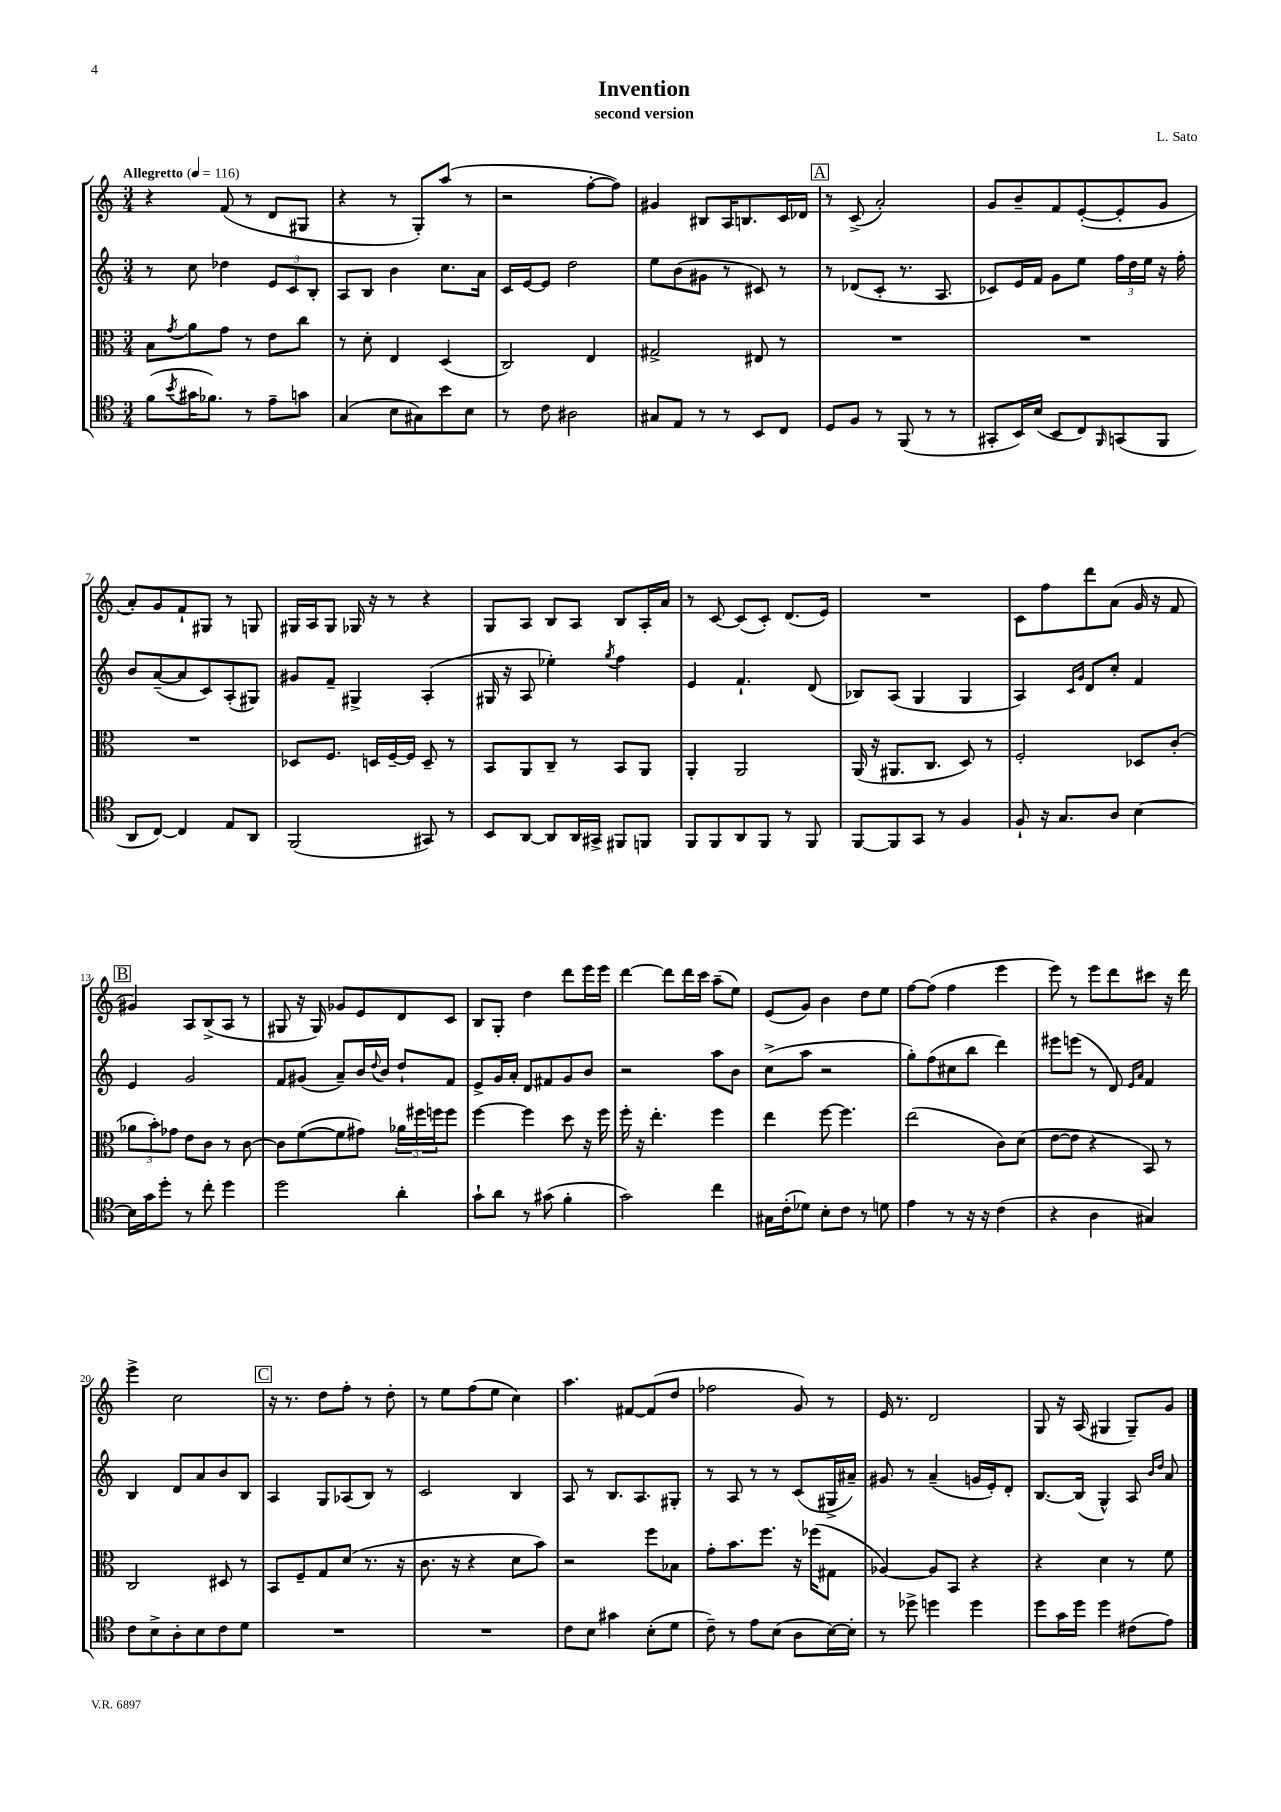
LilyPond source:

\header { title = "Invention" composer = "L. Sato" subtitle = "second version" }
<<
\new StaffGroup <<
\new Staff = "s0" {
    \clef treble \key c \major \numericTimeSignature \time 3/4 \tempo "Allegretto" 4 = 116
    r4 f'8( r8 d'8 gis8 |
    r4 r8 g8-.) a''8( r8 |
    r2 f''8~-. f''8) |
    gis'4 bis8 a16 b8. c'16 des'16 |
    \mark \markup { \box "A" } r8 c'8->( a'2-.) |
    g'8 b'8-- f'8 e'8~-.( e'8-. g'8 |
    a'8-.) g'8 f'8-! gis8 r8 g8 |
    gis16 a16 gis8 ges16 r16 r8 r4 |
    g8 a8 b8 a8 b8 a16-. a'16 |
    r8 c'8~ c'8( c'8-.) d'8.( e'16) |
    R2. |
    c'8 f''8 d'''8 a'8( g'16 r16 f'8 |
    \mark \markup { \box "B" } gis'4) a8 b8->( a8 r8 |
    gis8 r16 gis16) ges'8 e'8 d'8 c'8 |
    b8 g8-. d''4 d'''8 e'''16 e'''16 |
    d'''4~ d'''8 d'''16 c'''16 a''8--( e''8) |
    e'8( g'8) b'4 d''8 e''8 |
    f''8~ f''8( f''4 e'''4 |
    e'''8) r8 e'''8 d'''8 cis'''8 r16 d'''16 |
    e'''4-> c''2 |
    \mark \markup { \box "C" } r16 r8. d''8 f''8-. r8 d''8-. |
    r8 e''8 f''8( e''8 c''4) |
    a''4. fis'8~ fis'8( d''8 |
    fes''2 g'8) r8 |
    e'16 r8. d'2 |
    g8 r16 a16( gis4 gis8--) g'8 \bar "|." |
}
\new Staff = "s1" {
    \clef treble \key c \major \numericTimeSignature \time 3/4
    r8 c''8 des''4 \tuplet 3/2 { e'8 c'8 b8-. } |
    a8 b8 b'4 c''8. a'16 |
    c'16 e'16~ e'8 d''2 |
    e''8 b'8( gis'8 r8 cis'8) r8 |
    \mark \markup { \box "A" } r8 des'8( c'8-. r8. a8. |
    ces'8) e'16 f'16 g'8 e''8 \tuplet 3/2 { f''16 d''16 e''16 } r16 f''16-. |
    b'8 a'8~--( a'8 c'8) a8-.( gis8) |
    gis'8 f'8-- gis4-> a4-.( |
    gis16 r16 a8 ees''4-.) \acciaccatura { g''8 } f''4 |
    e'4 f'4.-! d'8( |
    bes8) a8( g4 g4 |
    a4) \grace { c'16 g'16 } d'8 c''8-. f'4 |
    \mark \markup { \box "B" } e'4 g'2 |
    f'8 gis'8( a'8--) b'16 \appoggiatura { d''8 } b'16 d''8-! f'8 |
    e'8-> g'16 a'16-. d'8 fis'8 g'8 b'8 |
    r2 a''8 b'8 |
    c''8->( a''8 r2 |
    g''8-.) f''8( cis''8 b''8 d'''4) |
    eis'''8 e'''8( r8 d'8) \grace { e'16 a'16 } f'4 |
    b4 d'8 a'8 b'8 b8 |
    \mark \markup { \box "C" } a4 g8 aes8( b8) r8 |
    c'2 b4 |
    a8 r8 b8. a8. gis8-. |
    r8 a8 r8 r8 c'8( gis16-> ais'16--) |
    gis'8 r8 a'4--( g'16 e'16-.) d'8-. |
    b8.~ b16( g4-^) a8 \grace { b'16 d''16 } a'8 \bar "|." |
}
\new Staff = "s2" {
    \clef alto \key c \major \numericTimeSignature \time 3/4
    b8 \acciaccatura { g'8 } a'8 g'8 r8 e'8 c''8 |
    r8 d'8-. e4 d4( |
    c2) e4 |
    gis2-> eis8 r8 |
    \mark \markup { \box "A" } R2. |
    R2. |
    R2. |
    des8 f8. d16 f16~-- f16 d8-- r8 |
    b,8 a,8 c8-- r8 b,8 a,8 |
    a,4-. a,2 |
    a,16( r16 ais,8. c8. d8) r8 |
    f2-. des8 c'8-.( |
    \mark \markup { \box "B" } \tuplet 3/2 { aes'8 b'8-.) ges'8 } e'8 c'8 r8 c'8~ |
    c'8 f'8~( f'8 gis'8) \tuplet 3/2 { aes'16 fis''16 f''16 } f''8 |
    f''4~ f''4 d''8 r16 f''16 |
    f''16-. r16 e''4.-. f''4 |
    e''4 f''8~ f''4. |
    e''2( c'8) d'8( |
    e'8~ e'8 r4 b,8) r8 |
    c2 dis8 r8 |
    \mark \markup { \box "C" } b,8 f8-- g8 d'8( r8. r16 |
    c'8. r16 r4 d'8 b'8) |
    r2 f''8 bes8 |
    g'8-. b'8. f''8. r16 fes''16( gis8 |
    aes4~) aes8 b,8 r4 |
    r4 d'4 r8 f'8 \bar "|." |
}
\new Staff = "s3" {
    \clef tenor \key c \major \numericTimeSignature \time 3/4
    f'8( \acciaccatura { b'8 } gis'16 fes'8.) r8 e'8-- g'8 |
    g4( b8 gis8) b'8 b8 |
    r8 c'8 ais2 |
    gis8 e8 r8 r8 b,8 c8 |
    \mark \markup { \box "A" } d8 f8 r8 f,8( r8 r8 |
    gis,8-. b,16) b16( b,8 c8) \grace { f,16 } g,8( f,8 |
    a,8 c8~) c4 e8 a,8 |
    f,2( gis,8) r8 |
    b,8 a,8~ a,8 a,16 gis,16-> fis,8 f,8 |
    f,8 f,8 a,8 f,8 r8 f,8 |
    f,8~ f,8 g,8 r8 f4 |
    f8-! r16 g8. a8 b4~ |
    \mark \markup { \box "B" } b16 g'16 d''8-. r8 c''8-. d''4 |
    d''2 a'4-. |
    g'8-! a'8 r8 gis'8( f'4-. |
    g'2) c''4 |
    gis16 c'16-.( des'8) b8-. c'8 r8 d'8 |
    e'4 r8 r16 r16 c'4( |
    r4 a4 gis4) |
    c'8 b8-> a8-. b8 c'8 d'8 |
    \mark \markup { \box "C" } R2. |
    R2. |
    c'8 b8 gis'4 b8-.( d'8 |
    c'8--) r8 e'8 b8( a8 b16~) b16-. |
    r8 des''8-> d''4 d''4 |
    d''8 g'16 d''16 d''4 cis'8( e'8) \bar "|." |
}
>>
>>
